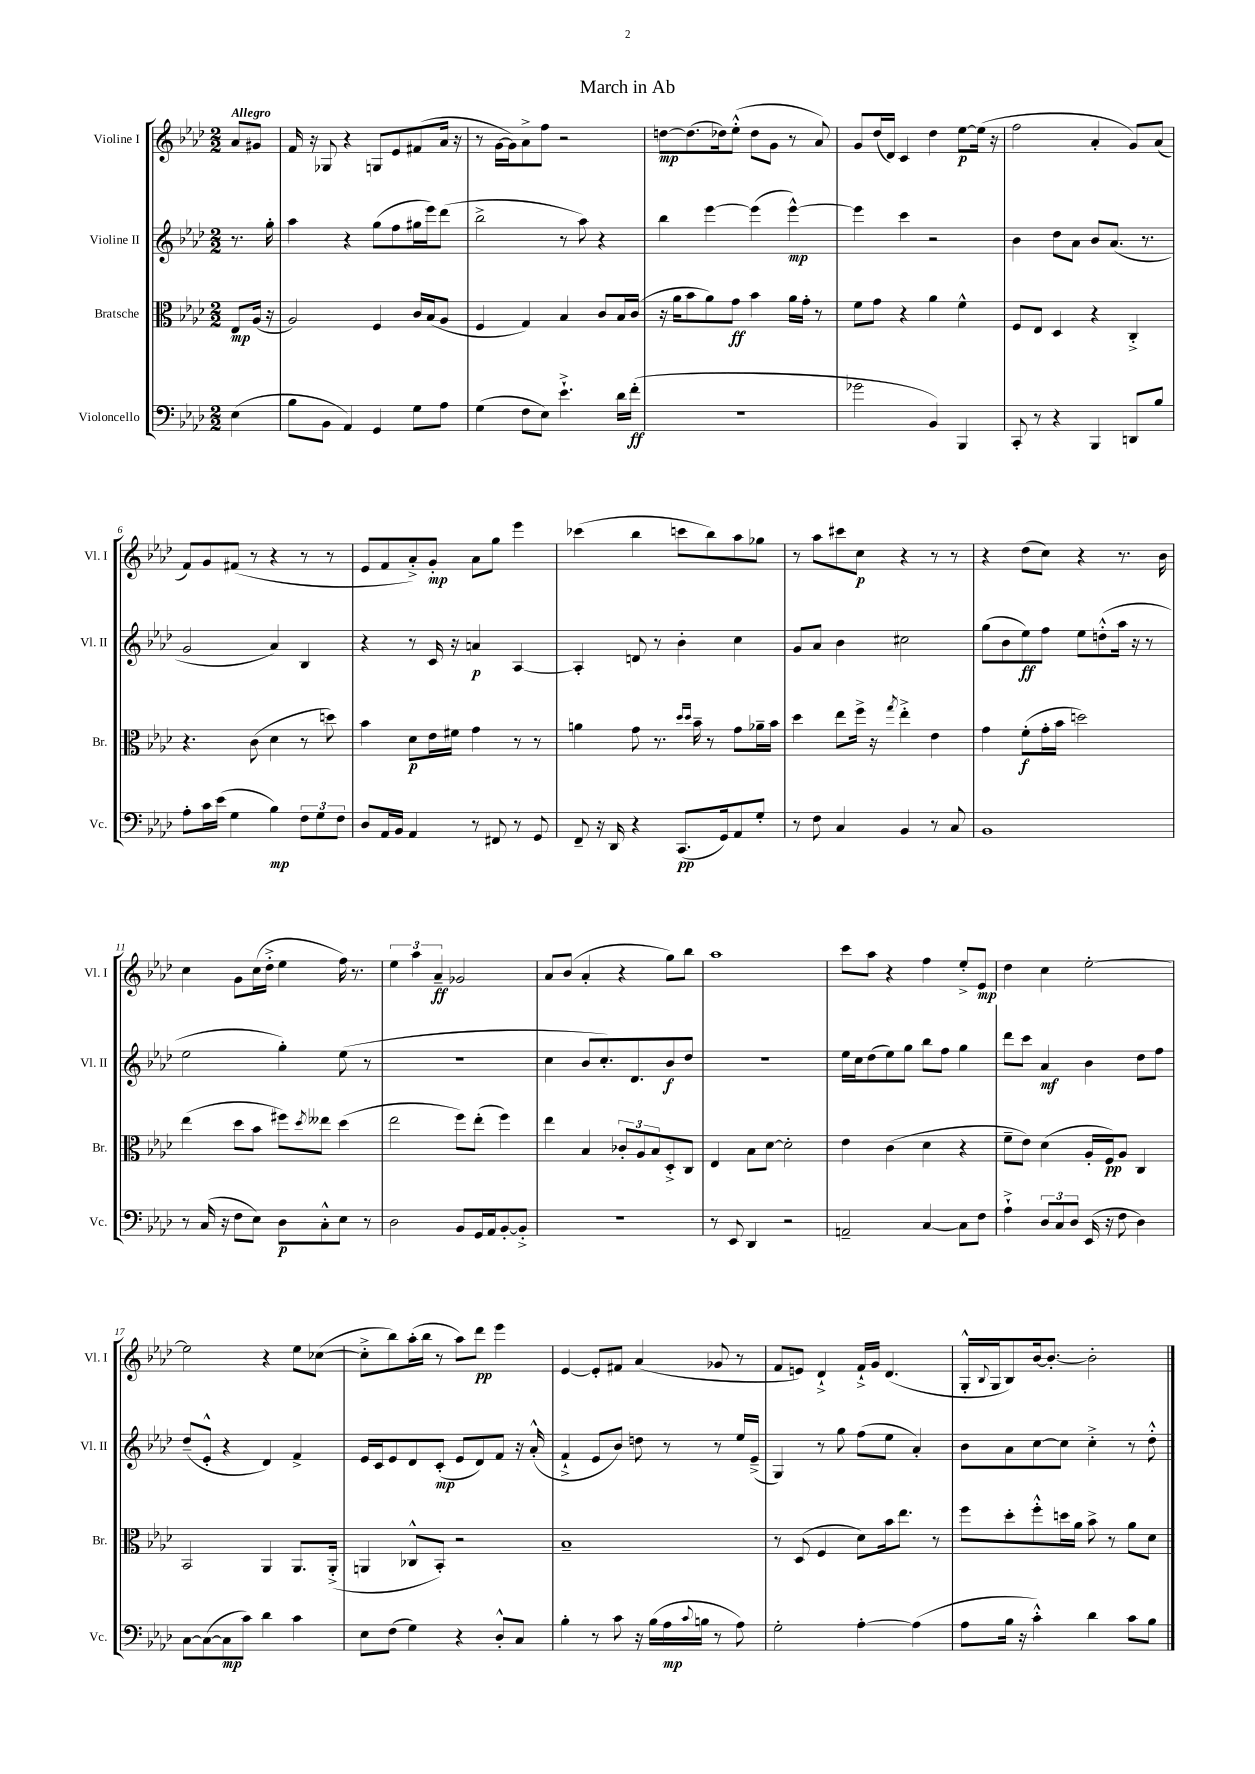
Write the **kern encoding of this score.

**kern	**kern	**kern	**kern
*staff4	*staff3	*staff2	*staff1
*clefF4	*clefC3	*clefG2	*clefG2
*k[b-e-a-d-]	*k[b-e-a-d-]	*k[b-e-a-d-]	*k[b-e-a-d-]
*M2/2	*M2/2	*M2/2	*M2/2
(4E-	8E-	8.r	8a-
.	(16A-	.	8g#
.	16r	16gg'	.
=	=	=	=
8B-	2A-)	4aa-	16f
.	.	.	16r
8BB-	.	.	8G-
4AA-)	.	4r	4r
4GG	4F	(8gg	8G
.	.	8ff	8e-
8G	16c	16gg#	(8f#
.	(16B-	16eee-)	.
8A-	8A-	(8ddd-	16a-
.	.	.	16r
=	=	=	=
(4G	4F	2bb-^	8r
.	.	.	[16g
.	.	.	16g])
8F	4G)	.	8a-^
8E-)	.	.	8ff
4.e-`^	4B-	8r	2r
.	.	8aa-)	.
.	8c	4r	.
16d-	16B-	.	.
(16f'	(16c	.	.
=	=	=	=
1r	16r	4bb-	[8dd
.	16a-	.	.
.	8b-	.	(8.dd]
.	8a-)	[4eee-	.
.	.	.	16dd-)
.	8g	.	(8ee-'^^
.	4b-	(4eee-]	8dd-
.	.	.	8g
.	16a-	[4eee-^^)	8r
.	16g'	.	.
.	8r	.	8a-)
=	=	=	=
2g-	8f	4eee-]	8g
.	8g	.	(16dd-
.	.	.	16d-)
.	4r	4ccc	4c
4BB-)	4a-	2r	4dd-
4BBB-	4f^^	.	[8ee-
.	.	.	(16ee-]
.	.	.	16r
=	=	=	=
8CC'	8F	4b-	2ff
8r	8E-	.	.
4r	4D-	8dd-	.
.	.	8a-	.
4BBB-	4r	8b-	4a-'
.	.	(8.a-	.
8DD	4C'^	.	8g)
.	.	8.r	.
8B-	.	.	(8a-
=	=	=	=
8A-'	4.r	2g	8f)
16c	.	.	8g
(16e-	.	.	.
4G	.	.	(8f#
.	(8c	.	8r
4B-)	4d-	4a-)	4r
12F	8r	4B-	8r
12G	.	.	.
.	8dd)	.	8r
12F	.	.	.
=	=	=	=
8D-	4b-	4r	8e-
16AA-	.	.	8f
16BB-	.	.	.
4AA-	8d-	8r	8a-'^)
.	16e-	16c	8g'
.	16f#	16r	.
8r	4g	4a	8a-
8FF#	.	.	8gg
8r	8r	[4A-	4eee-
8GG	8r	.	.
=	=	=	=
8FF~	4a	4A-']	(4ccc-
16r	.	.	.
16DD-	.	.	.
4r	8g	8d	4bb-
.	8.r	8r	.
(8.CC	.	4b-'	8ccc
.	16qqdd-	.	.
.	16qqdd-	.	.
.	16b-~	.	.
.	8r	.	8bb-)
16GG)	.	.	.
8AA-	8g	4cc	8aa-
8G'	16a-~	.	8gg-
.	16b-	.	.
=	=	=	=
8r	4dd-	8g	8r
8F	.	8a-	8aa-
4C	8ee-	4b-	8ccc#
.	16ff^	.	8cc
.	16r	.	.
.	8qgg	.	.
4BB-	4ee-'^	2cc#	4r
8r	4e-	.	8r
8C	.	.	8r
=	=	=	=
1BB-	4g	(8gg	4r
.	.	8b-	.
.	(8f'	8ee-)	(8dd-
.	16g'	8ff	8cc)
.	16b-	.	.
.	2dd)	8ee-	4r
.	.	(8dd'^^	.
.	.	16aa-	8.r
.	.	16r	.
.	.	8r	.
.	.	.	16b-
=	=	=	=
8r	(4ee-	2ee-	4cc
(16C	.	.	.
16r	.	.	.
8F	8dd-	.	8g
8E-)	8b-	.	(16cc
.	.	.	16dd-'^
8D-	8ff#)	4gg')	4ee-
.	8qdd-	.	.
8C'^^	8ee--	.	.
8E-	(4dd-	(8ee-	16ff)
.	.	.	8.r
8r	.	8r	.
=	=	=	=
2D-	2ee-	1r	6ee-
.	.	.	6aa-
.	.	.	6a-~
8BB-	8ff)	.	2g-
16GG	(8ee-'	.	.
16AA-	.	.	.
[8BB-'	4ff)	.	.
8BB-'^]	.	.	.
=	=	=	=
1r	4ee-	4cc	8a-
.	.	.	(8b-
.	4B-	8b-	4a-'
.	.	8.cc')	.
.	12c-'	.	4r
.	.	8.d-	.
.	12A-	.	.
.	12B-	.	.
.	8D-'^	8b-	8gg)
.	8C	8dd-	8bb-
=	=	=	=
8r	4E-	1r	1aa-
8EE-	.	.	.
4DD-	8B-	.	.
.	[8d-	.	.
2r	2d-']	.	.
=	=	=	=
2AA~	4e-	16ee-	8ccc
.	.	16cc	.
.	.	(8dd-	8aa-
.	(4c	8ee-)	4r
.	.	8gg	.
[4C	4d-	8bb-	4ff
.	.	8ff	.
8C]	4r	4gg	8ee-'^
8F	.	.	8e-
=	=	=	=
4A-`^	8f~	8ddd-	4dd-
.	8e-)	8ccc	.
12D-	(4d-	4a-	4cc
12C	.	.	.
12D-	.	.	.
(16EE-	16A-'	4b-	[2ee-'
16r	16F)	.	.
8F	8A-	.	.
4D-)	4C	8dd-	.
.	.	8ff	.
=	=	=	=
[8C	2BB-	(8dd-~	2ee-]
(8C_	.	8e-'^^	.
8C]	.	4r	.
8c)	.	.	.
4d-	4AA-	4d-)	4r
4c	8.AA-	4f^	8ee-
.	.	.	([8cc-
.	(16AA-'^	.	.
=	=	=	=
8E-	4AA	16e-	8cc-'^]
.	.	16c	.
(8F	.	8e-	8bb-)
4G)	8C-^^	8d-	(16aa-'
.	.	.	16bb-
.	8BB-')	(8c'	8r
4r	2r	8e-	8aa-)
.	.	8d-)	8ddd-
8D-'^^	.	8f	4eee-
8C	.	16r	.
.	.	(16a-'^^	.
=	=	=	=
4B-'	1B-~	4f`^	[4e-
8r	.	8e-	8e-']
8c	.	8b-)	8f#
16r	.	8dd	(4a-
(16B-	.	.	.
16A-	.	8r	.
8qqc	.	.	.
16B	.	.	.
8r	.	8r	8g-
8A-)	.	16ee-	8r
.	.	(16e-~^	.
=	=	=	=
2G'	8r	4G)	8f
.	(8D-	.	8e)
.	4F	8r	4d-`^
.	.	8gg	.
[4A-'	8d-)	(8ff	16f`^
.	.	.	16g
.	16b-	8ee-	(4.d-
.	8.ee-	.	.
(4A-]	.	4a-')	.
.	8r	.	.
=	=	=	=
8A-	8ff	8b-	16G'^^
.	.	.	8qqB-
.	.	.	16G
16B-	8dd-'	8a-	8B-)
16r	.	.	.
4c'^^)	8ff'^^	[8cc	[16b-
.	.	.	8.b-'_
.	16dd	8cc]	.
.	16a-	.	.
4d-	8b-^	4cc'^	2b-']
.	8r	.	.
8c	8a-	8r	.
8B-	8d-	8dd-'^^	.
==	==	==	==
*-	*-	*-	*-
